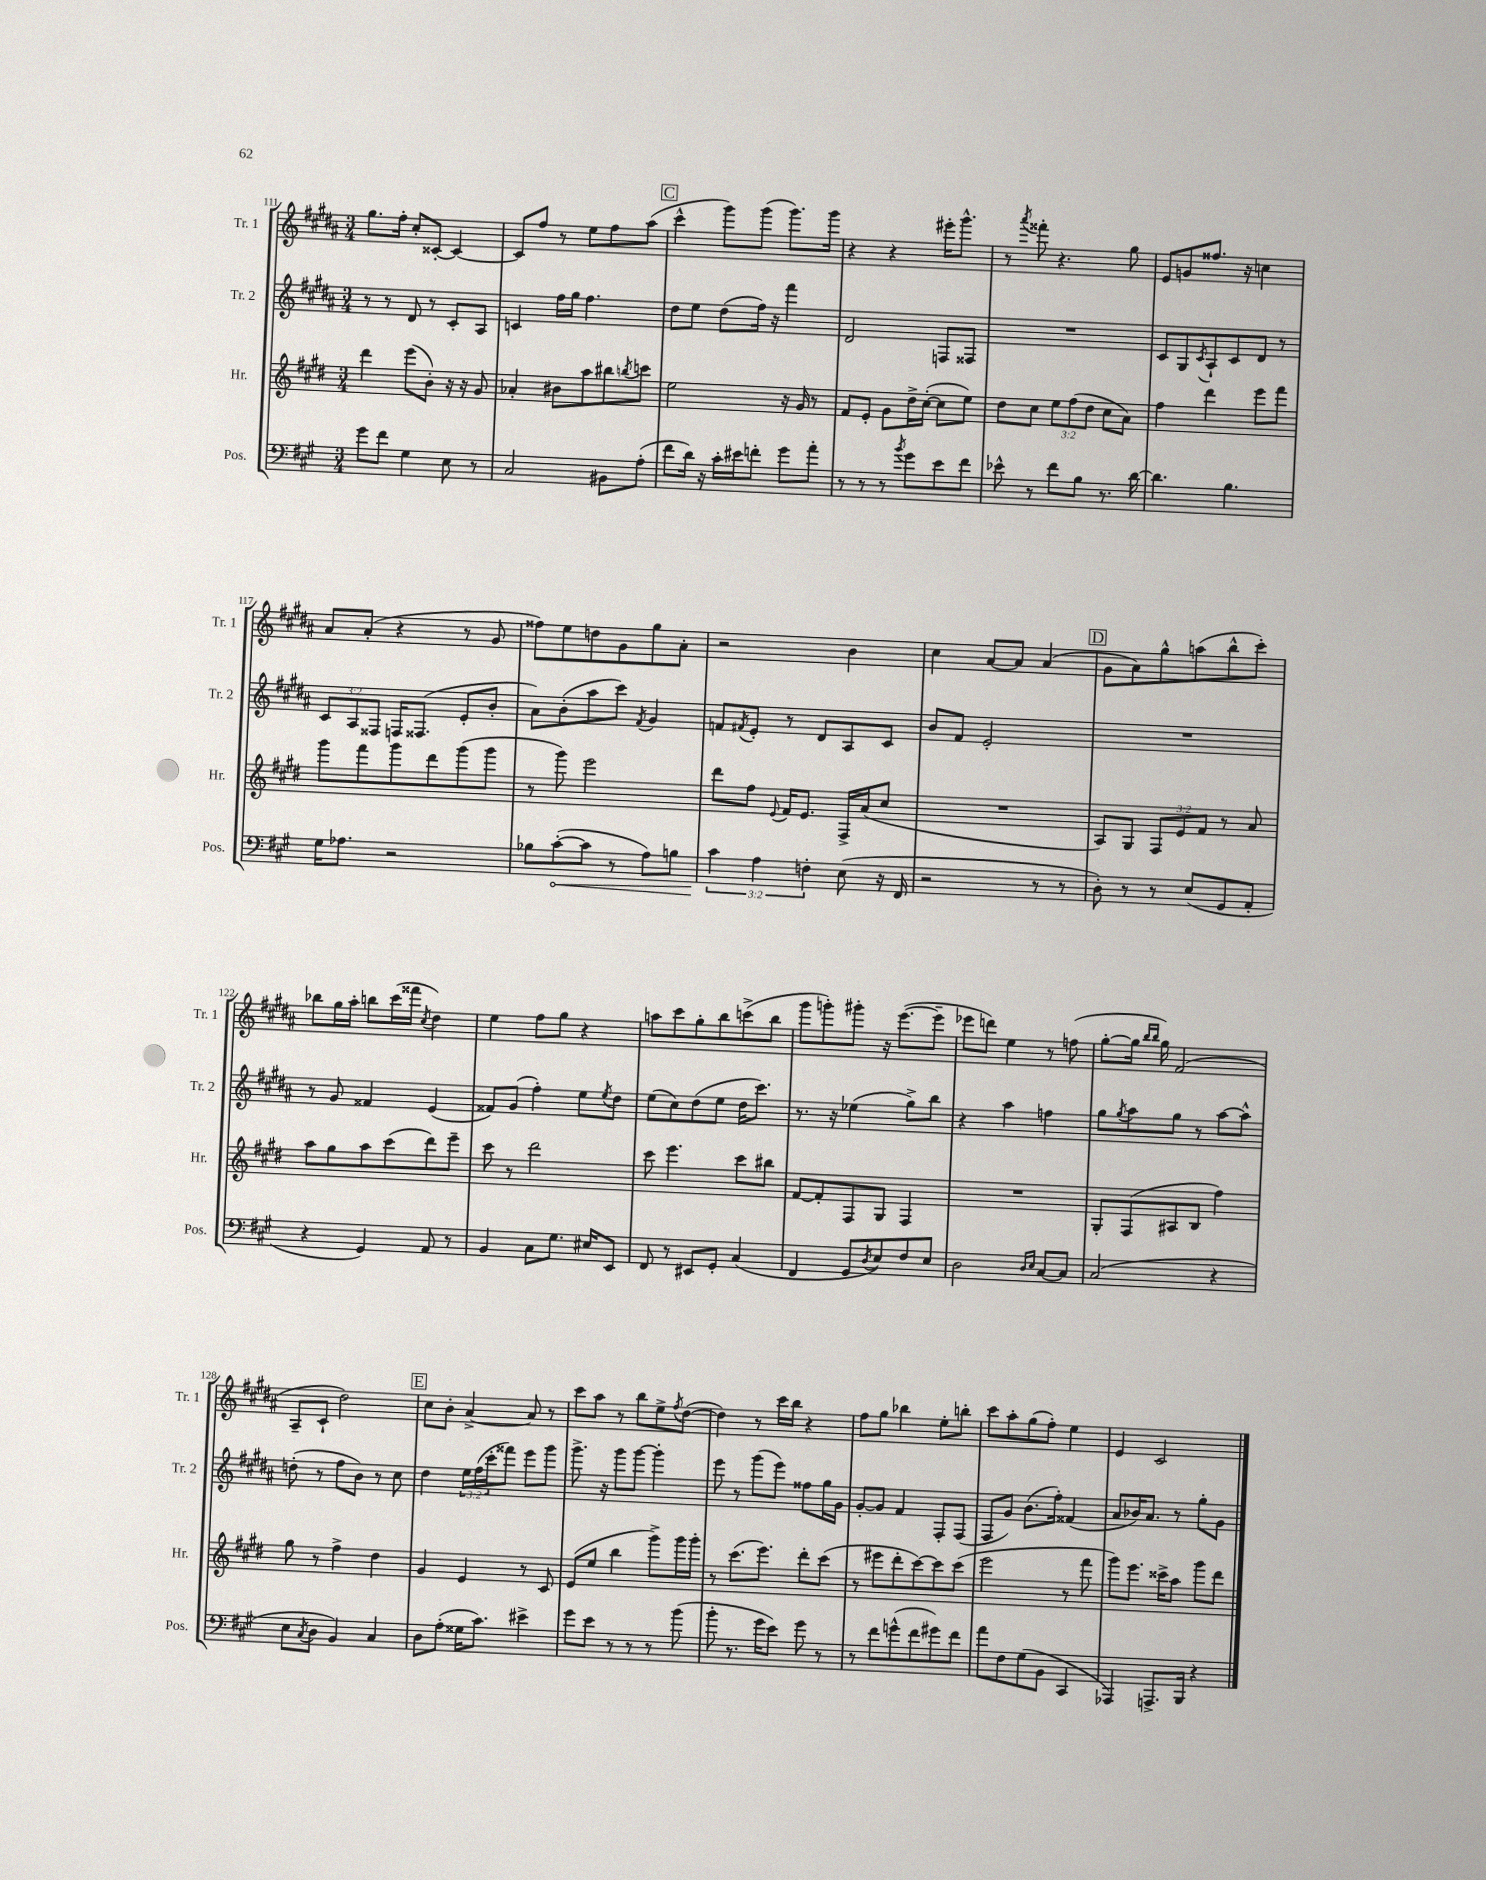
<<
\new StaffGroup <<
\new Staff = "s0" \with { instrumentName = "Tr. 1" shortInstrumentName = "Tr. 1" } {
    \clef treble \key b \major \numericTimeSignature \time 3/4
    gis''8. fis''16-. cis''8-. cisis'8~-. cisis'4~ |
    cisis'8 fis''8 r8 e''8 fis''8 ais''8( |
    \mark \markup { \box "C" } cis'''4-^ gis'''8) gis'''8( gis'''8.) gis'''16 |
    r4 r4 eis'''16-. gis'''8.-^ |
    r8 \acciaccatura { ais'''8 } fisis'''8-. r4. gis''8 |
    e'8 g'8 fisis''8. r16 c''4 |
    ais'8 ais'8-.( r4 r8 gis'8 |
    fisis''8) e''8 d''8 gis'8 gis''8 ais'8-. |
    r2 b'4 |
    cis''4 ais'8~ ais'8 ais'4( |
    \mark \markup { \box "D" } gis'8 ais'8) gis''8-^ a''8( b''8-^ cis'''8-.) |
    bes''8 gis''16 ais''16-. b''8 cis'''16( fisis'''16 \acciaccatura { cis''8 } dis''4) |
    e''4 fis''8 gis''8 r4 |
    a''8 cis'''8 gis''8-. b''8 c'''8->( b''8 |
    gis'''8 g'''8-.) gis'''8-. r16 e'''8.~( e'''8-- |
    ees'''8 d'''8) e''4 r8 f''8( |
    gis''8~-. gis''16 \grace { b''16 b''16 } gis''16) fis'2( |
    ais8-- cis'8-! dis''2) |
    \mark \markup { \box "E" } cis''8 b'8-. ais'4~-> ais'8 r8 |
    cis'''8 ais''8 r8 b''8 e''8-> \acciaccatura { fis''8 } dis''8~( |
    dis''4) r8 cis'''16 b''16 r4 |
    fis''8 gis''8 bes''4 e''8-. b''8-. |
    cis'''8 ais''8-. gis''8( fis''8-.) e''4 |
    e'4 cis'2 \bar "|." |
}
\new Staff = "s1" \with { instrumentName = "Tr. 2" shortInstrumentName = "Tr. 2" } {
    \clef treble \key b \major \numericTimeSignature \time 3/4 \override Staff.TupletNumber.text = #tuplet-number::calc-fraction-text
    r8 r8 dis'8 r8 cis'8-. ais8 |
    c'4 fis''16 gis''16 fis''4. |
    \mark \markup { \box "C" } dis''8 e''8 dis''8( fis''16) r16 fis'''4 |
    dis'2 f8 fisis8 |
    R2. |
    cis'8 gis8 \acciaccatura { cis'8 } ais8-! cis'8 dis'8 r8 |
    \tuplet 3/2 { cis'8 ais8 fisis8 } f16 fisis8.( e'8-. b'8-. |
    ais'8) b'8-.( ais''8 cis'''8) \acciaccatura { fis'8 } gis'4 |
    f'8 \acciaccatura { fis'8 } e'8-. r8 dis'8 ais8 cis'8 |
    b'8 fis'8 e'2-. |
    \mark \markup { \box "D" } R2. |
    r8 gis'8 fisis'4 e'4( |
    fisis'8) gis'8( fis''4-.) e''8 \acciaccatura { e''8 } dis''8 |
    e''8( cis''8) dis''8( e''8 dis''16 cis'''8.) |
    r8. r16 ees''4( gis''8->) b''8 |
    r4 ais''4 f''4 |
    gis''8 \acciaccatura { gis''8 } ais''8 gis''8 r8 ais''8~ ais''8-^ |
    d''8-.( r8 fis''8 b'8) r8 cis''8 |
    \mark \markup { \box "E" } dis''4 \tuplet 3/2 { e''16 fis''16( cis'''16-. } fisis'''8) e'''8 gis'''8 |
    gis'''8.-> r16 gis'''8 gis'''8~ gis'''4-. |
    e'''8 r8 gis'''8( e'''8) fisis''8 gis''16 gis'16 |
    gis'8~-. gis'8 fis'4 fis8-. fis8( |
    fis8 gis'8) b'8.( fis''16-.) fisis'4( |
    ais'8 bes'16) ais'8. r8 gis''8-. gis'8 \bar "|." |
}
\new Staff = "s2" \with { instrumentName = "Hr." shortInstrumentName = "Hr." } {
    \clef treble \key e \major \numericTimeSignature \time 3/4 \override Staff.TupletNumber.text = #tuplet-number::calc-fraction-text
    dis'''4 e'''8( b'8-.) r16 r16 gis'8 |
    aes'4-. bis'8 a''8 bis''8 \acciaccatura { b''8 } c'''8 |
    \mark \markup { \box "C" } e''2 r16 gis'16 r8 |
    fis'8 e'8-. gis'8 dis''16-> cis''16~-.( cis''8 e''8) |
    dis''8 cis''8 \tuplet 3/2 { e''8 fis''8( dis''8 } cis''8 a'8) |
    fis''4 dis'''4 e'''8 fis'''8 |
    gis'''8 fis'''8 gis'''8 dis'''8 gis'''8( gis'''8 |
    r8 gis'''8) e'''2 |
    dis'''8 fis''8 \appoggiatura { e'8 } fis'16 e'8. fis16-> a'16( cis''8 |
    R2. |
    \mark \markup { \box "D" } a8) gis8 \tuplet 3/2 { fis8 e'8 fis'8 } r8 a'8 |
    a''8 gis''8 a''8 cis'''8( dis'''8) e'''8-- |
    cis'''8 r8 dis'''2 |
    cis'''8 e'''4. cis'''8 bis''8 |
    fis'8~ fis'8-. fis8 gis8 fis4 |
    R2. |
    gis8-. fis8( ais8 b8 fis''4) |
    gis''8 r8 fis''4-> dis''4 |
    \mark \markup { \box "E" } gis'4 e'4 r8 cis'8 |
    e'8( e''8 b''4 gis'''8->) gis'''16 gis'''16-. |
    r8 cis'''8.( e'''8.) dis'''8-. cis'''8( |
    r8 eis'''8 dis'''8-. cis'''8~) cis'''8 cis'''8( |
    e'''2 r8 fis'''8 |
    gis'''8) e'''8. cisis'''16-> a''8 gis'''8 dis'''8 \bar "|." |
}
\new Staff = "s3" \with { instrumentName = "Pos." shortInstrumentName = "Pos." } {
    \clef bass \key a \major \numericTimeSignature \time 3/4 \override Staff.TupletNumber.text = #tuplet-number::calc-fraction-text
    gis'8 fis'8 gis4 e8 r8 |
    cis2 bis,8 a8-.( |
    \mark \markup { \box "C" } fis'8 d'16) r16 cis'16-. eis'16 f'8-. gis'8 a'8-. |
    r8 r8 r8 \acciaccatura { b'8 } gis'8 e'8 fis'8 |
    ees'8-^ r8 fis'8 b8 r8. d'16~ |
    d'4. b4. |
    gis16 aes8. r2 |
    bes8 \once \override Hairpin.circled-tip = ##t cis'8~-.\<( cis'8 r8 a8) b8 |
    \tuplet 3/2 { cis'4\! a4 f4-. } e8( r16 fis,16 |
    r2 r8 r8 |
    \mark \markup { \box "D" } d8-.) r8 r8 e8( gis,8 a,8-. |
    r4 gis,4) a,8 r8 |
    b,4 cis8 gis8. eis16 e,8 |
    fis,8 r8 eis,8 gis,8-. cis4( |
    fis,4 gis,8 \acciaccatura { d8 } e8) fis8 e8 |
    d2 \grace { d16 e16 } cis8~ cis8 |
    cis2( r4 |
    e8 \acciaccatura { cis8 } d8 b,4) cis4 |
    \mark \markup { \box "E" } d8 a8-.( gisis16 cis'8.) eis'4-> |
    gis'8 e'8 r8 r8 r8 b'8( |
    b'8-. r8. gis'16 e'8) gis'8 r8 |
    r8 fis'8 g'8-^( fis'8 gis'8) fis'8 |
    a'8 fis8 gis8( b,8 cis,4 |
    aes,,4) a,,8.-> b,,16 r4 \bar "|." |
}
>>
>>
\layout { \context { \Score currentBarNumber = #111 } }
